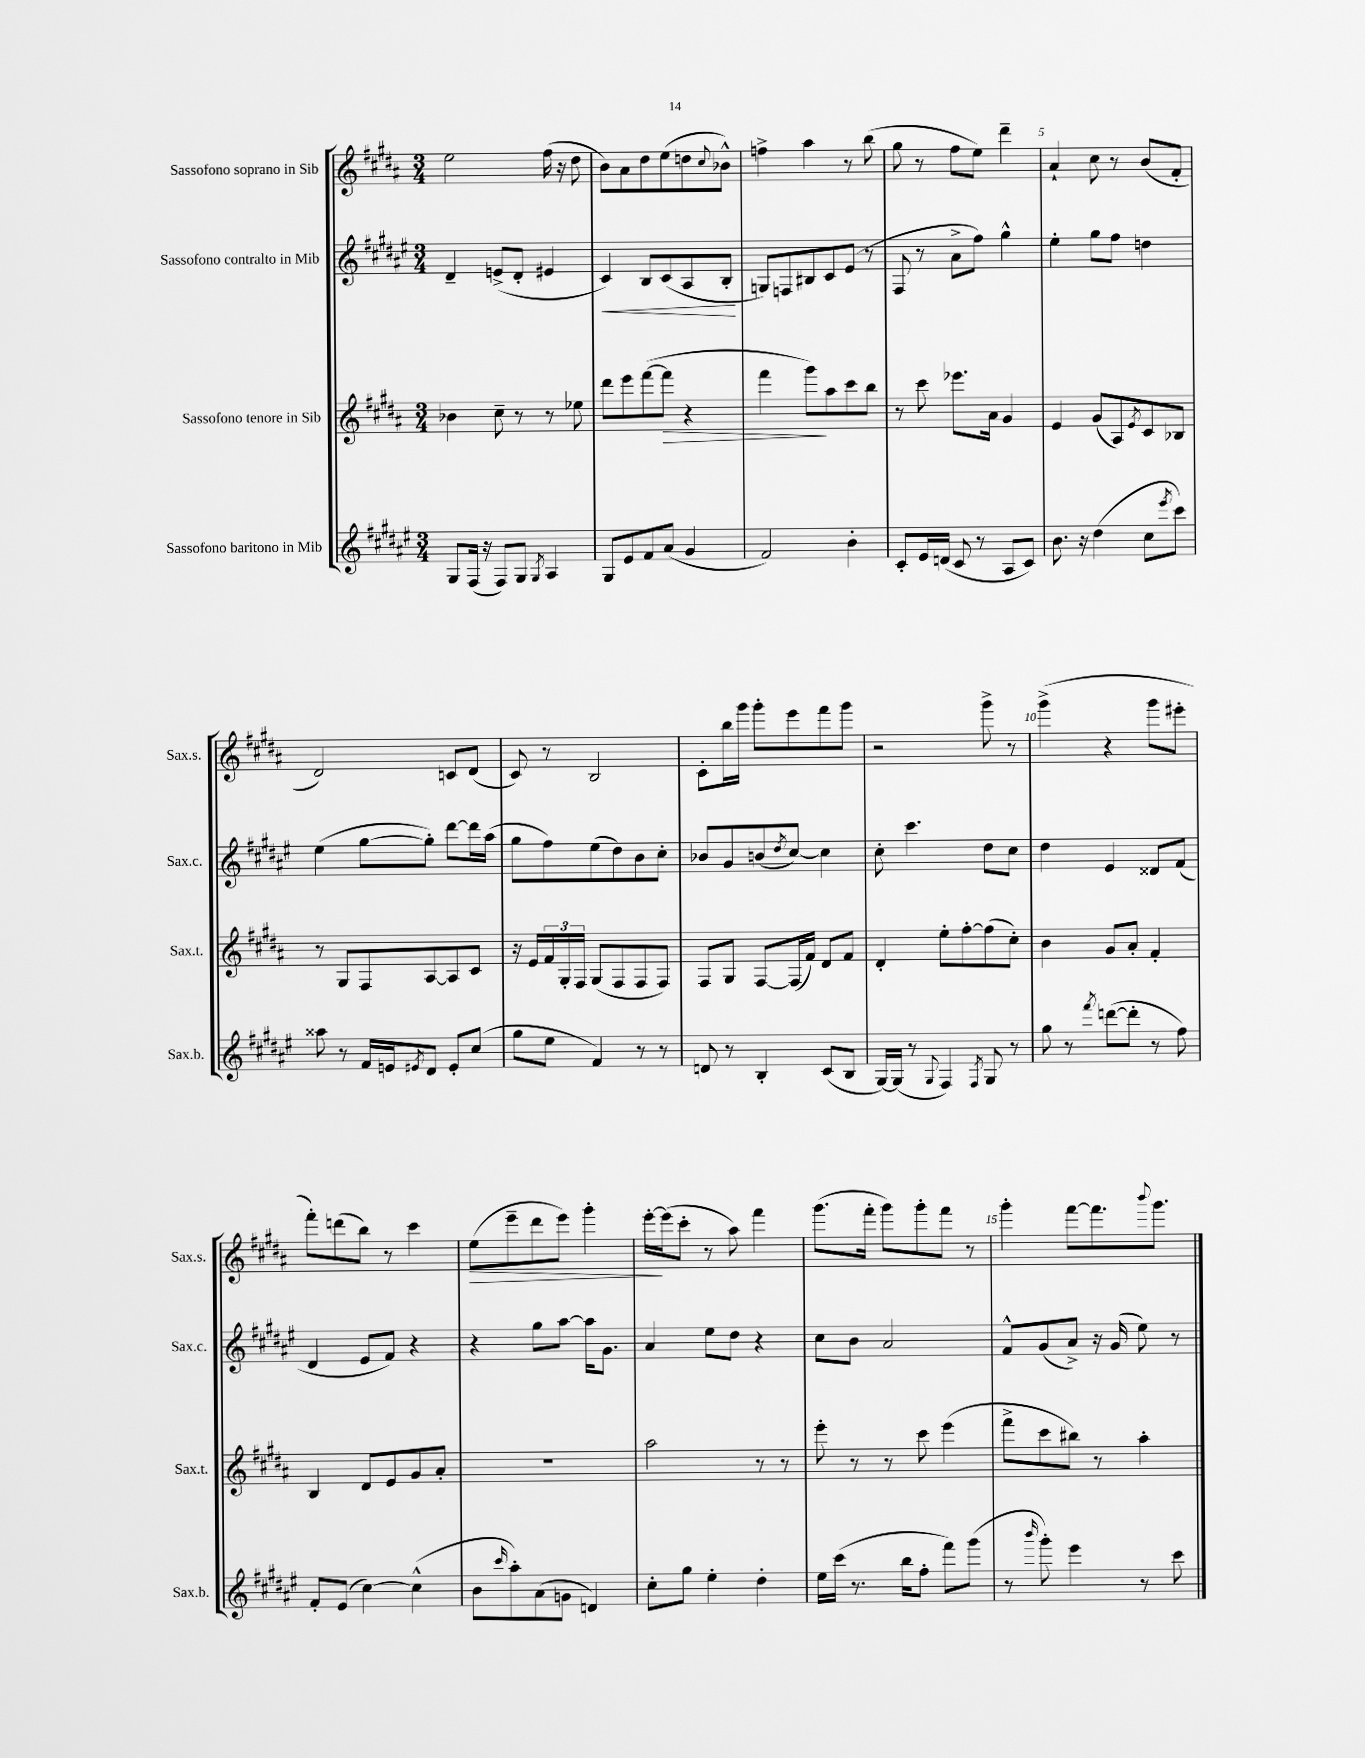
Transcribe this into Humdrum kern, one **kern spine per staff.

**kern	**kern	**kern	**kern
*staff4	*staff3	*staff2	*staff1
*clefG2	*clefG2	*clefG2	*clefG2
*k[f#c#g#d#a#e#]	*k[f#c#g#d#a#]	*k[f#c#g#d#a#e#]	*k[f#c#g#d#a#]
*M3/4	*M3/4	*M3/4	*M3/4
8G#	4b-	4d#~	2ee
(16F#	.	.	.
16r	.	.	.
8F#)	8cc#~	(8e^	.
8G#	8r	8d#'	.
8qG#	.	.	.
4A#	8r	4e#	(16ff#
.	.	.	16r
.	8ee-	.	8dd#
=	=	=	=
8G#	8ddd#	4c#)	8b)
8e#	8eee	.	8a#
8f#	([8fff#	8B	8dd#
(8a#	8fff#]	(8c#	(8ee
4g#	4r	8A#	8dd
.	.	.	8qqcc#
.	.	8B'	8b-^^)
=	=	=	=
2f#)	4fff#	8G)	4ff^
.	.	8F	.
.	8ggg#)	8B#	4aa#
.	8aa#	8c#	.
4b'	8ccc#	(8e#	8r
.	8bb	8r	(8bb
=	=	=	=
8c#'	8r	8F#	8gg#
16e#	8ccc#	8r	8r
(16d	.	.	.
8c#	8.eee-	8a#^	8ff#
8r	.	8ff#)	8ee)
.	16a#	.	.
8A#	4g#	4gg#^^	4ddd#~
8c#)	.	.	.
=	=	=	=
8.b	4e	4ee#'	4a#`
16r	.	.	.
(4dd#	(8g#	8gg#	8cc#
.	8A#)	8ff#	8r
.	8qe	.	.
8cc#	8c#	4dd	(8b
8qeee#	.	.	.
8ccc#)	8B-	.	8f#'
=	=	=	=
8aa##	8r	(4ee#	2d#)
8r	8G#	.	.
16f#	8F#	[8gg#	.
16e	.	.	.
8qe#	.	.	.
8d#	[8A#	8gg#'])	.
8e#'	8A#]	[8ddd#	8c
(8cc#	8c#	16ddd#]	(8d#
.	.	(16aa#	.
=	=	=	=
8gg#	16r	8gg#	8c#)
.	16e	.	.
8ee#	24f#	8ff#)	8r
.	24G#'	.	.
.	24F#	.	.
4f#)	(8G#	(8ee#	2B
.	8F#	8dd#)	.
8r	8F#	8b	.
8r	8F#)	8cc#'	.
=	=	=	=
8d	8F#	8b-	8c#'
8r	8G#	8g#	16bb
.	.	.	16ggg#
4B'	[8F#	(8b	8ggg#'
.	.	8qdd#	.
.	(16F#]	[8cc#)	8eee
.	16f#)	.	.
(8c#	8d#	4cc#]	8fff#
8B	8f#	.	8ggg#
=	=	=	=
[16G#)	4d#'	8cc#'	2r
(16G#]	.	.	.
8r	.	4.ccc#	.
8qqG#	.	.	.
4F#)	8ee'	.	.
.	[8ff#'	.	.
8qF#	.	.	.
8G#	(8ff#]	8dd#	8ggg#^
8r	8cc#')	8cc#	8r
=	=	=	=
8gg#	4b	4dd#	(4ggg#^
8r	.	.	.
8qfff#	.	.	.
([8ddd	8g#	4e#	4r
8ddd']	8a#'	.	.
8r	4f#'	8d##	8ggg#
8ff#)	.	(8f#	8eee#'
=	=	=	=
8f#'	4B	4d#	8fff#')
(8e#	.	.	(8ddd
[4cc#)	8d#	8e#	8bb)
.	8e	8f#)	8r
(4cc#^^]	8g#	4r	4ccc#
.	8a#'	.	.
=	=	=	=
8b	2.r	4r	(8ee
16qqccc#	.	.	.
8aa#')	.	.	8eee~
(8a#	.	8gg#	8ddd#
8g	.	[8aa#	8eee)
4d)	.	16aa#]	4ggg#'
.	.	8.g#	.
=	=	=	=
8cc#'	2aa#	4a#	[16eee'
.	.	.	(16eee]
8gg#	.	.	8ccc#'
4ee#'	.	8ee#	8r
.	.	8dd#	8aa#)
4dd#'	8r	4r	4fff#
.	8r	.	.
=	=	=	=
16ee#	8eee'	8cc#	(8.ggg#
(16ccc#	.	.	.
8.r	8r	8b	.
.	.	.	16fff#'
.	8r	2a#	8ggg#)
16bb	.	.	.
8ff#'	8ccc#	.	8ggg#'
8fff#)	(4eee	.	8fff#
(8ggg#	.	.	8r
=	=	=	=
8r	8fff#^	8f#^^	4ggg#'
16qqbbb	.	.	.
8ggg#')	8ccc#	(8g#	.
4eee#	8bb#)	8a#^)	[8fff#
.	8r	16r	8.fff#]
.	.	(16g#	.
8r	4aa#'	8ee#)	.
.	.	.	8qqbbb
.	.	.	8.ggg#
8ccc#	.	8r	.
==	==	==	==
*-	*-	*-	*-
